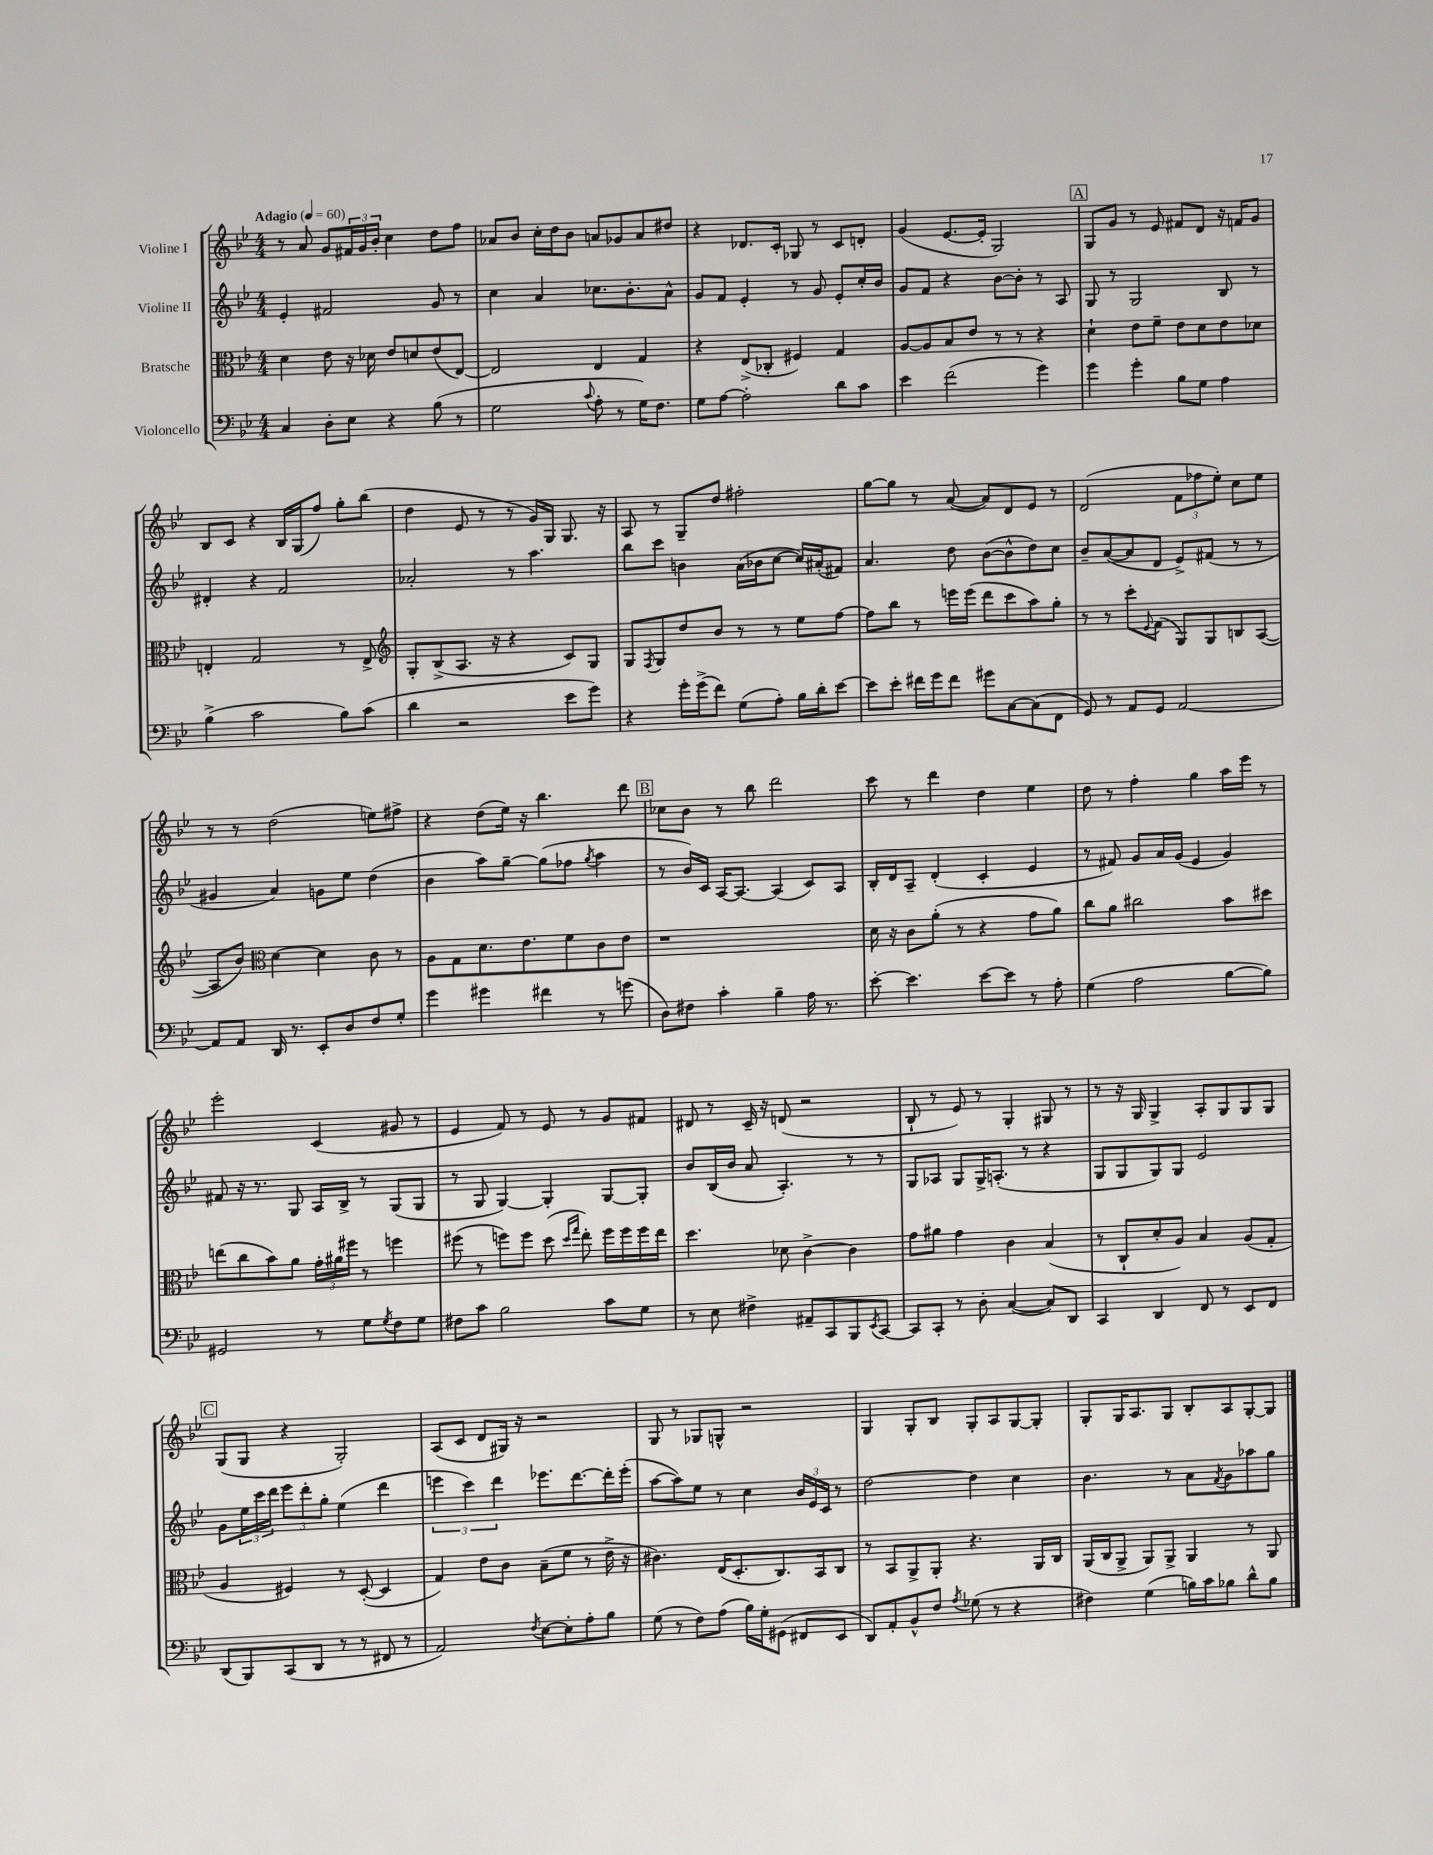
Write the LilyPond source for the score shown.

<<
\new StaffGroup <<
\new Staff = "s0" \with { instrumentName = "Violine I" } {
    \clef treble \key bes \major \numericTimeSignature \time 4/4 \tempo "Adagio" 4 = 60
    r8 a'8 g'8 \tuplet 3/2 { fis'16 g'16 bes'16-. } c''4 d''8 f''8 |
    aes'8 bes'8 c''16-. d''16 bes'8 a'8 ges'8 a'8 dis''8 |
    r4 des'8. c'16-. ges8 r8 c'8 d'8-. |
    g'4( ees'8.~ ees'16-. g2) |
    \mark \markup { \box "A" } g8 g'8 r8 ees'8 fis'8 d'8 r16 f'16 g'8 |
    bes8 c'8 r4 bes16 g16( f''8) g''8-. bes''8( |
    d''4 ees'8 r8 r8 g'16) g16 g8. r16 |
    a8 r8 g8-- d''8 fis''2-. |
    g''8~ g''8 r8 a'8~( a'8) d'8 ees'8 r8 |
    d'2( \tuplet 3/2 { f'8 fes''8 ees''8-.) } c''8 ees''8 |
    r8 r8 d''2( e''8) fis''8-> |
    r4 d''8( ees''16) r16 bes''4. d'''8 |
    \mark \markup { \box "B" } ces''8 bes'8 r8 bes''8 d'''2 |
    c'''8 r8 d'''4 d''4 ees''4 |
    d''8 r8 f''4-. g''4 a''16 ees'''16 r8 |
    ees'''2-. c'4( gis'8 r8 |
    ees'4 f'8) r8 ees'8 r8 g'8 fis'8 |
    dis'8 r8 c'16-- r16 d'8( r2 |
    bes8-! r8 ees'8) r8 g4-. gis8 r8 |
    r8 r16 g16 g4-> a8-. g8 g8 g8 |
    \mark \markup { \box "C" } g8( g8 r4 g2-.) |
    a8( c'8 d'8 gis16) r16 r2 |
    g8 r8 ges8 g8-^ r2 |
    g4 g8-. bes8 g8-. a8 g8~ g8-. |
    g8-. g16 a8. g8 bes8-. a8 g8~-. g8 \bar "|." |
}
\new Staff = "s1" \with { instrumentName = "Violine II" } {
    \clef treble \key bes \major \numericTimeSignature \time 4/4
    ees'4-. fis'2 g'8 r8 |
    c''4 a'4 ces''8. bes'8.-. a'8-^ |
    g'8 f'8 ees'4-. r8 g'8 ees'8-. c''16-. bes'16 |
    g'8 f'8 r4 bes'8~ bes'8-. r8 a8 |
    \mark \markup { \box "A" } g8 r8 g2 bes8 r8 |
    dis'4-. r4 f'2 |
    aes'2-. r8 a''4. |
    bes''8 c'''8 b'4 a'16( bes'16 c''8~ c''16) ais'16-.( fis'8) |
    a'4. d''8 bes'8~( bes'8-^ d''8) c''8 |
    bes'8-- a'8~( a'8 d'8 ees'8->) fis'8( r8 r8 |
    gis'4 a'4) g'8 ees''8 d''4( |
    bes'4 a''8) g''8~-- g''8( fes''8 \acciaccatura { g''8 } a''4 |
    \mark \markup { \box "B" } r8 bes'16) c'16 a16~ a8.~ a4( c'8) a8 |
    bes16-. d'16 a8-- d'4-.( c'4-. ees'4 |
    r8 fis'8) g'8 a'16 g'16( ees'4 g'4) |
    fis'8 r16 r8. g8 a16 bes16-> r8 g8( g8 |
    r8 g8 g4~) g4-. g8~ g8-. |
    bes'8 bes16( bes'16 a'8 a4.-.) r8 r8 |
    g8 aes8 g8 g16-> a8.-.( r8 r4 |
    g8 g8 g8) g8 ees'2 |
    \mark \markup { \box "C" } g'8 \tuplet 3/2 { ees''16 c'''16 d'''16 } \tuplet 3/2 { ees'''8 d'''8-. g''8-. } ees''4( d'''4 |
    \tuplet 3/2 { e'''4 c'''4) d'''4 } ees'''8. d'''8.~ d'''16-. ees'''16-.( |
    a''8~ a''8) ees''8 r8 c''4 \tuplet 3/2 { bes'16 ees'16 c'16 } r8 |
    d''2~ d''4 c''4 |
    bes'4. r8 a'8 \acciaccatura { f'8 } g'8 aes''8 g''8 \bar "|." |
}
\new Staff = "s2" \with { instrumentName = "Bratsche" } {
    \clef alto \key bes \major \numericTimeSignature \time 4/4
    d'4 ees'8 r16 des'16 ees'8 d'8 ees'8( ees8~) |
    ees2 ees4 g4 |
    r4 ees8->( ces8-. fis4) g4 |
    a8~ a8 bes8 ees'8 r8 r8 r4 |
    \mark \markup { \box "A" } d'4-! ees'8 f'8-- ees'8 d'8 ees'8 des'8 |
    e4-. g2 r8 e8-> |
    \clef treble g8-. bes8->( a8. r16 r4 c'8) g8 |
    g8 \acciaccatura { f8 } g8 d''8 bes'8 r8 r8 ees''8 f''8~ |
    f''8 bes''8 r8 e'''16 e'''16( d'''8 c'''8 a''8) g''8-. |
    r8 r8 c'''8-. \appoggiatura { ees'8 } f'8( g8) g8 b8 a8~( |
    a8 bes'8) \clef alto d'4~ d'4 c'8 r8 |
    a8 g8 d'8. ees'8. f'8 c'8 ees'8 |
    \mark \markup { \box "B" } r1 |
    d'16 r16 c'8 a'8-.( r8 r4 g'8 a'8) |
    c''8 a'8 cis''2 bes'8 dis''8 |
    e''8( c''8 bes'8) a'8 \tuplet 3/2 { g'16-. ais'16 fis''16 } r8 f''4 |
    fis''8( r8 f''8) f''8 d''8( \grace { d''16 g''16 } ees''8-.) f''16 f''16 f''16 ees''16 |
    d''4. des'8 c'4~-> c'4 |
    g'8 ais'8 g'4 c'4 bes4( |
    r8 c8-! d'8-. a8) bes4 a8( g8-. |
    \mark \markup { \box "C" } a4 fis4) r8 d8~-.( d4 |
    g4) ees'8 c'8 bes8--( f'8 r8 ees'16-> r16 |
    cis'4.) ees16( d8.-. c8.) bes,16 c8 |
    r8 bes,8 a,8-> a,8-. r4. a,16 c16 |
    a,16( c16 a,8-> a,8) a,8-> a,4 r8 a,8 \bar "|." |
}
\new Staff = "s3" \with { instrumentName = "Violoncello" } {
    \clef bass \key bes \major \numericTimeSignature \time 4/4
    c4 d8-. ees8 r4 bes8( r8 |
    g2 \appoggiatura { c'8 } a8-. r8 g16) f8. |
    g8 a8~ a2-. d'8 c'8 |
    ees'4 f'2( g'4) |
    \mark \markup { \box "A" } g'4 g'4-. bes8 g8 a4 |
    bes4->( c'2 bes8) c'8( |
    d'4 r2 ees'8 g'8) |
    r4 g'16-. g'16->( f'8) g8( a8-.) bes16 d'16-. ees'8~ |
    ees'8 ees'8-. fis'16 g'16 fis'8 gis'8 c8~ c8( f,8 |
    g,8) r8 a,8 g,8 a,2~ |
    a,8 a,8 d,16 r8. ees,8-. d8 f8 g8-. |
    g'4 gis'4 fis'4 r8 g'8( |
    \mark \markup { \box "B" } d8) fis8 c'4-. bes4-- a16 r8. |
    ees'8~-. ees'4. ees'8~ ees'8 r8 a8-. |
    g4( a2 bes8~ bes8) |
    gis,2 r8 g8 \acciaccatura { g8 } f8 g8 |
    fis8 c'8 bes2 c'8 g8 |
    r8 ees8 fis4-> ais,8-- c,8 bes,,8 \acciaccatura { ees,8 } c,8~ |
    c,8 c,8-. r8 d8-. c4~( c8) d,8 |
    c,4 d,4 f,8 r8 ees,8 f,8 |
    \mark \markup { \box "C" } d,8( bes,,8) c,8( d,8 r8 r8 fis,8 r8 |
    a,2) \acciaccatura { f8 } ees8~ ees8-. a8-. bes8 |
    g8( r8 f8) a8( bes16) g16-. gis,8( fis,8 ees,8 |
    d,8) a,8-. bes,8-^ f8 \acciaccatura { a8 } ges8( r8 r4 |
    fis4) g4( b16) c'16 bes8 d'8-^ bes8 \bar "|." |
}
>>
>>
\layout { \context { \Score \remove "Bar_number_engraver" } }
